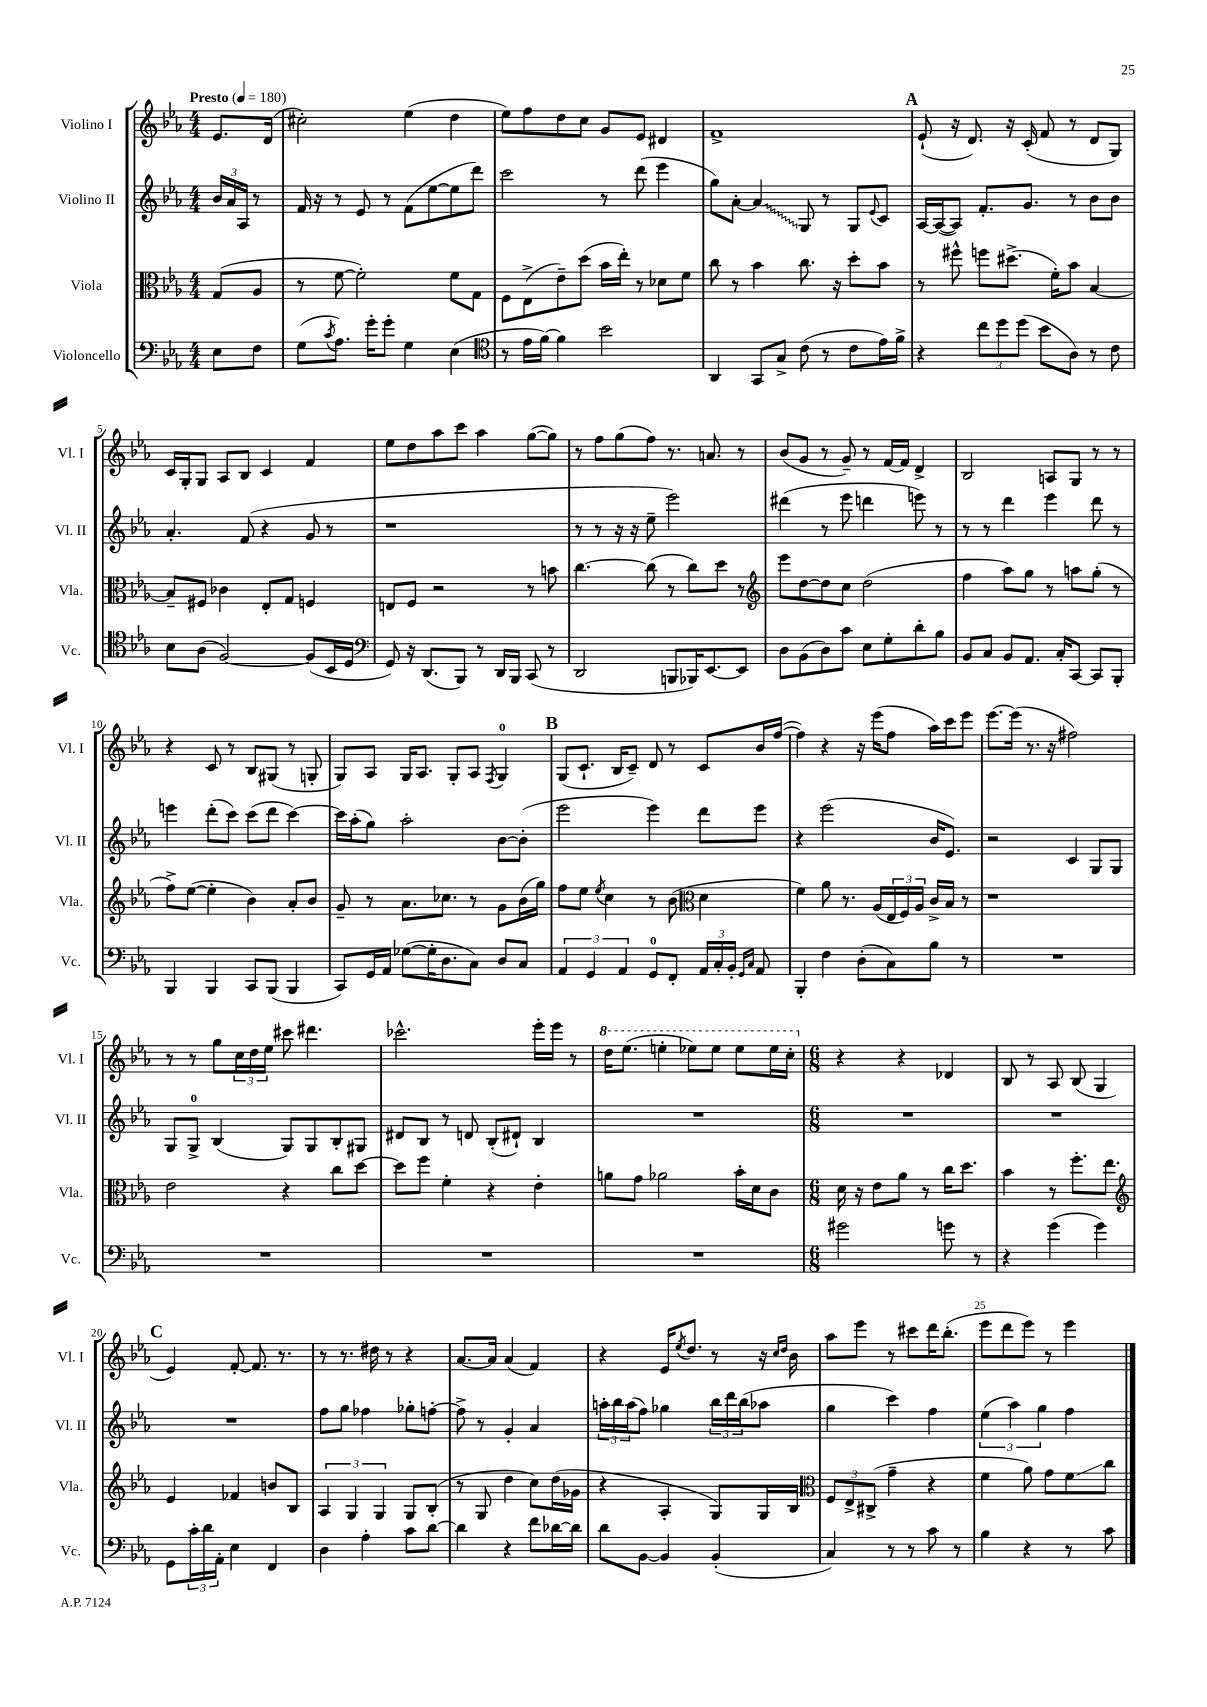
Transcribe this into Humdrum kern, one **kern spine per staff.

**kern	**kern	**kern	**kern
*staff4	*staff3	*staff2	*staff1
*clefF4	*clefC3	*clefG2	*clefG2
*k[b-e-a-]	*k[b-e-a-]	*k[b-e-a-]	*k[b-e-a-]
*M4/4	*M4/4	*M4/4	*M4/4
*MM180	*MM180	*MM180	*MM180
8E-	(8G	24b-	8.e-
.	.	24a-	.
.	.	24A-	.
8F	8A-	8r	.
.	.	.	(16d
=	=	=	=
(8G	8r	16f	2cc#')
.	.	16r	.
8qc	.	.	.
8.A-)	[8f	8r	.
.	2f'])	8e-	.
16g'	.	.	.
8g'	.	8r	.
4G	.	(8f	(4ee-
.	.	[8ee-	.
(4E-	8f	8ee-]	4dd
.	8G	8ddd)	.
=	=	=	=
*clefC4	*	*	*
8r	8F	2ccc	8ee-)
16e-	(8E-^	.	8ff
[16f)	.	.	.
4f]	8e-~)	.	8dd
.	(8dd	.	8cc
2b-	16b-	8r	8g
.	16ee-')	.	.
.	8r	(8ddd	8e-
.	8d-	4eee-	4d#
.	8f	.	.
=	=	=	=
4AA-	8cc	8gg)	1f^
.	8r	[8a-'	.
8GG	4b-	4a-]	.
8G^	.	.	.
(8c	8.cc	8G	.
8r	.	8r	.
.	16r	.	.
8c	8dd'	8G	.
.	.	8qqe-	.
16e-)	8b-	8c	.
16f^	.	.	.
=	=	=	=
4r	8r	[16A-	(8e-`
.	.	(16A-_	.
.	8ff#^^	8A-])	16r
.	.	.	8.d)
12cc	8ff	8.f'	.
12dd	.	.	.
.	(8.dd#^	.	16r
(12dd	.	.	.
.	.	8.g	(16c'
8b-	.	.	8f
.	16f')	.	.
8A-)	8b-	8r	8r
8r	[4B-	8b-	8d
8c	.	8b-	8G)
=	=	=	=
8B-	8B-~]	4.a-'	16c
.	.	.	16G'
(8A-	8F#	.	8G
[2F)	4c-	.	8A-
.	.	(8f	8B-
.	8E-'	4r	4c
.	8G	.	.
(8F]	4F	8g	4f
16BB-	.	8r	.
16D	.	.	.
=	=	=	=
*clefF4	*	*	*
8GG)	8E	1r	8ee-
16r	8F	.	8dd
(8.DD	.	.	.
.	2r	.	8aa-
8BBB-)	.	.	8ccc
8r	.	.	4aa-
16DD	.	.	.
16BBB-	.	.	.
(8CC	8r	.	([8gg
8r	8b	.	8gg])
=	=	=	=
2DD	[4.cc	8r	8r
.	.	8r	8ff
.	.	16r	(8gg
.	.	16r	.
.	(8cc]	8ee-~	8ff)
8BBB	8r	2eee-)	8.r
16BBB-)	8cc)	.	.
[8.EE-	.	.	8.a
.	8dd	.	.
8EE-]	8r	.	8r
=	=	=	=
*	*clefG2	*	*
8D	8eee-	(4ddd#	(8b-
(8BB-	[8dd	.	8g
8D)	8dd]	8r	8r
8c	8cc	8eee-	8g~)
8E-	(2dd	4ddd	8r
8G'	.	.	[16f
.	.	.	16f]
8d'	.	8eee)	4d^
8B-	.	8r	.
=	=	=	=
8BB-	4ff	8r	2B-
8C	.	8r	.
8BB-	8aa-)	4ddd	.
8.AA-	8gg	.	.
.	8r	4eee-	8A
16C'	.	.	.
[8CC	8aa	.	8G
8CC]	(8gg'	8ddd	8r
8BBB-'	8r	8r	8r
=	=	=	=
4BBB-	8ff^)	4eee	4r
.	([8ee-	.	.
4BBB-	4ee-']	(8ddd'	8c
.	.	8ccc)	8r
8CC	4b-)	(8ccc	8B-
(8BBB-	.	8ddd	(8G#
4BBB-	8a-'	[4ccc)	8r
.	8b-	.	8G'
=	=	=	=
8CC)	8g~	16ccc]	8G)
.	.	(16aa-'	.
16GG	8r	8gg)	8A-
16AA-	.	.	.
([8G-	8.a-	2aa-'	16G
.	.	.	8.A-
16G-']	.	.	.
8.D	8.cc-	.	.
.	.	.	8G'
8C)	8r	.	8A-
.	.	.	8qF
8D	8g	[8b-	4G
8C	(16b-	(8b-']	.
.	16gg)	.	.
=	=	=	=
6AA-	8ff	2eee-	(8G
.	8ee-	.	8.c`
6GG	.	.	.
.	8qee-	.	.
.	4cc	.	.
.	.	.	16B-
6AA-	.	.	.
.	.	.	8c~)
8GG	8r	4eee-)	8d
8FF'	(8b-	.	8r
*	*clefC3	*	*
24AA-	4d	8ddd	8c
24C'	.	.	.
24BB-'	.	.	.
16qqGG	.	.	.
16qqC	.	.	.
8AA-	.	8eee-	16b-
.	.	.	([16ff
=	=	=	=
4BBB-'	4f)	4r	4ff])
4F	8a-	(2eee-	4r
.	8.r	.	.
(8D'	.	.	16r
.	(16A-	.	(16eee-
8C)	24E-	.	8ff
.	24F)	.	.
.	24A-	.	.
8B-	16c^	16b-	16aa-)
.	16B-	8.e-)	16ccc
8r	8r	.	8eee-
=	=	=	=
1r	1r	2r	[8.eee-
.	.	.	(16eee-]
.	.	.	8.r
.	.	.	16r
.	.	4c	2ff#)
.	.	8G	.
.	.	8G	.
=	=	=	=
1r	2e-	8G	8r
.	.	8G^	8r
.	.	(4B-	8gg
.	.	.	24cc
.	.	.	24dd
.	.	.	24ee-
.	4r	8G)	8ccc#
.	.	8G	4.ddd#
.	8cc	8B-'	.
.	[8dd	8G#	.
=	=	=	=
1r	8dd]	8d#	2.ccc-^^
.	8ff	8B-	.
.	4f'	8r	.
.	.	8d	.
.	4r	(8B-'	.
.	.	8d#`)	.
.	4e-'	4B-	16eee-'
.	.	.	16eee-
.	.	.	8r
=	=	=	=
1r	8a	1r	16ddd
.	.	.	(8.eee-
.	8g	.	.
.	2a-	.	4eee'
.	.	.	8eee-)
.	.	.	8eee-
.	16b-'	.	8eee-
.	16d	.	.
.	8c	.	16eee-
.	.	.	16ccc'
=	=	=	=
*M6/8	*M6/8	*M6/8	*M6/8
2g#	16d	2.r	4r
.	16r	.	.
.	8e-	.	.
.	8a-	.	4r
.	8r	.	.
8g	16cc	.	4d-
.	8.dd	.	.
8r	.	.	.
=	=	=	=
4r	4b-	2.r	8B-
.	.	.	8r
(4g	8r	.	8A-
.	8.ff'	.	(8B-
4g)	.	.	4G
.	8.ee-	.	.
=	=	=	=
*	*clefG2	*	*
8GG	4e-	2.r	4e-)
24c'	.	.	.
24d	.	.	.
24AA-'	.	.	.
4E-	4f-	.	[8f'
.	.	.	8.f]
4FF	8b	.	.
.	.	.	8.r
.	8B-	.	.
=	=	=	=
4D	6A-	8ff	8r
.	.	8gg	8.r
.	6G	.	.
4A-'	.	4ff-	.
.	.	.	16dd#
.	6G	.	.
.	.	.	8r
8c	8G	8gg-'	4r
[8d	(8B-'	[8ff'	.
=	=	=	=
4d]	8r	8ff^]	[8.a-
.	8G	8r	.
.	.	.	16a-]
4r	4dd	4g'	(4a-
8f	8cc)	4a-	4f)
[16d-	(16dd	.	.
16d-]	16g-	.	.
=	=	=	=
8d	4r	24aa'	4r
.	.	24bb-	.
.	.	(24aa	.
[8BB-	.	8ff)	.
4BB-]	4A-'	4gg-	16e-
.	.	.	8qee-
.	.	.	8.dd
(4BB-'	8G)	24bb-	8r
.	.	24ddd	.
.	.	(24bb-	.
.	16G	8aa-	16r
.	.	.	16qqcc
.	.	.	16qqdd
.	16B-	.	16b-
=	=	=	=
*	*clefC3	*	*
4C)	12F	4gg	8aa-
.	12E-^	.	.
.	.	.	8eee-
.	(12C#^	.	.
8r	4g~	4ccc)	8r
8r	.	.	8ccc#
8c	4r	4ff	16ddd
.	.	.	(8.bb-'
8r	.	.	.
=	=	=	=
4B-	4f	(6ee-	8eee-
.	.	.	8ddd
.	.	6aa-)	.
4r	8a-)	.	8eee-)
.	.	6gg	.
.	8g	.	8r
8r	8f	4ff	4eee-
8c	8cc	.	.
==	==	==	==
*-	*-	*-	*-
